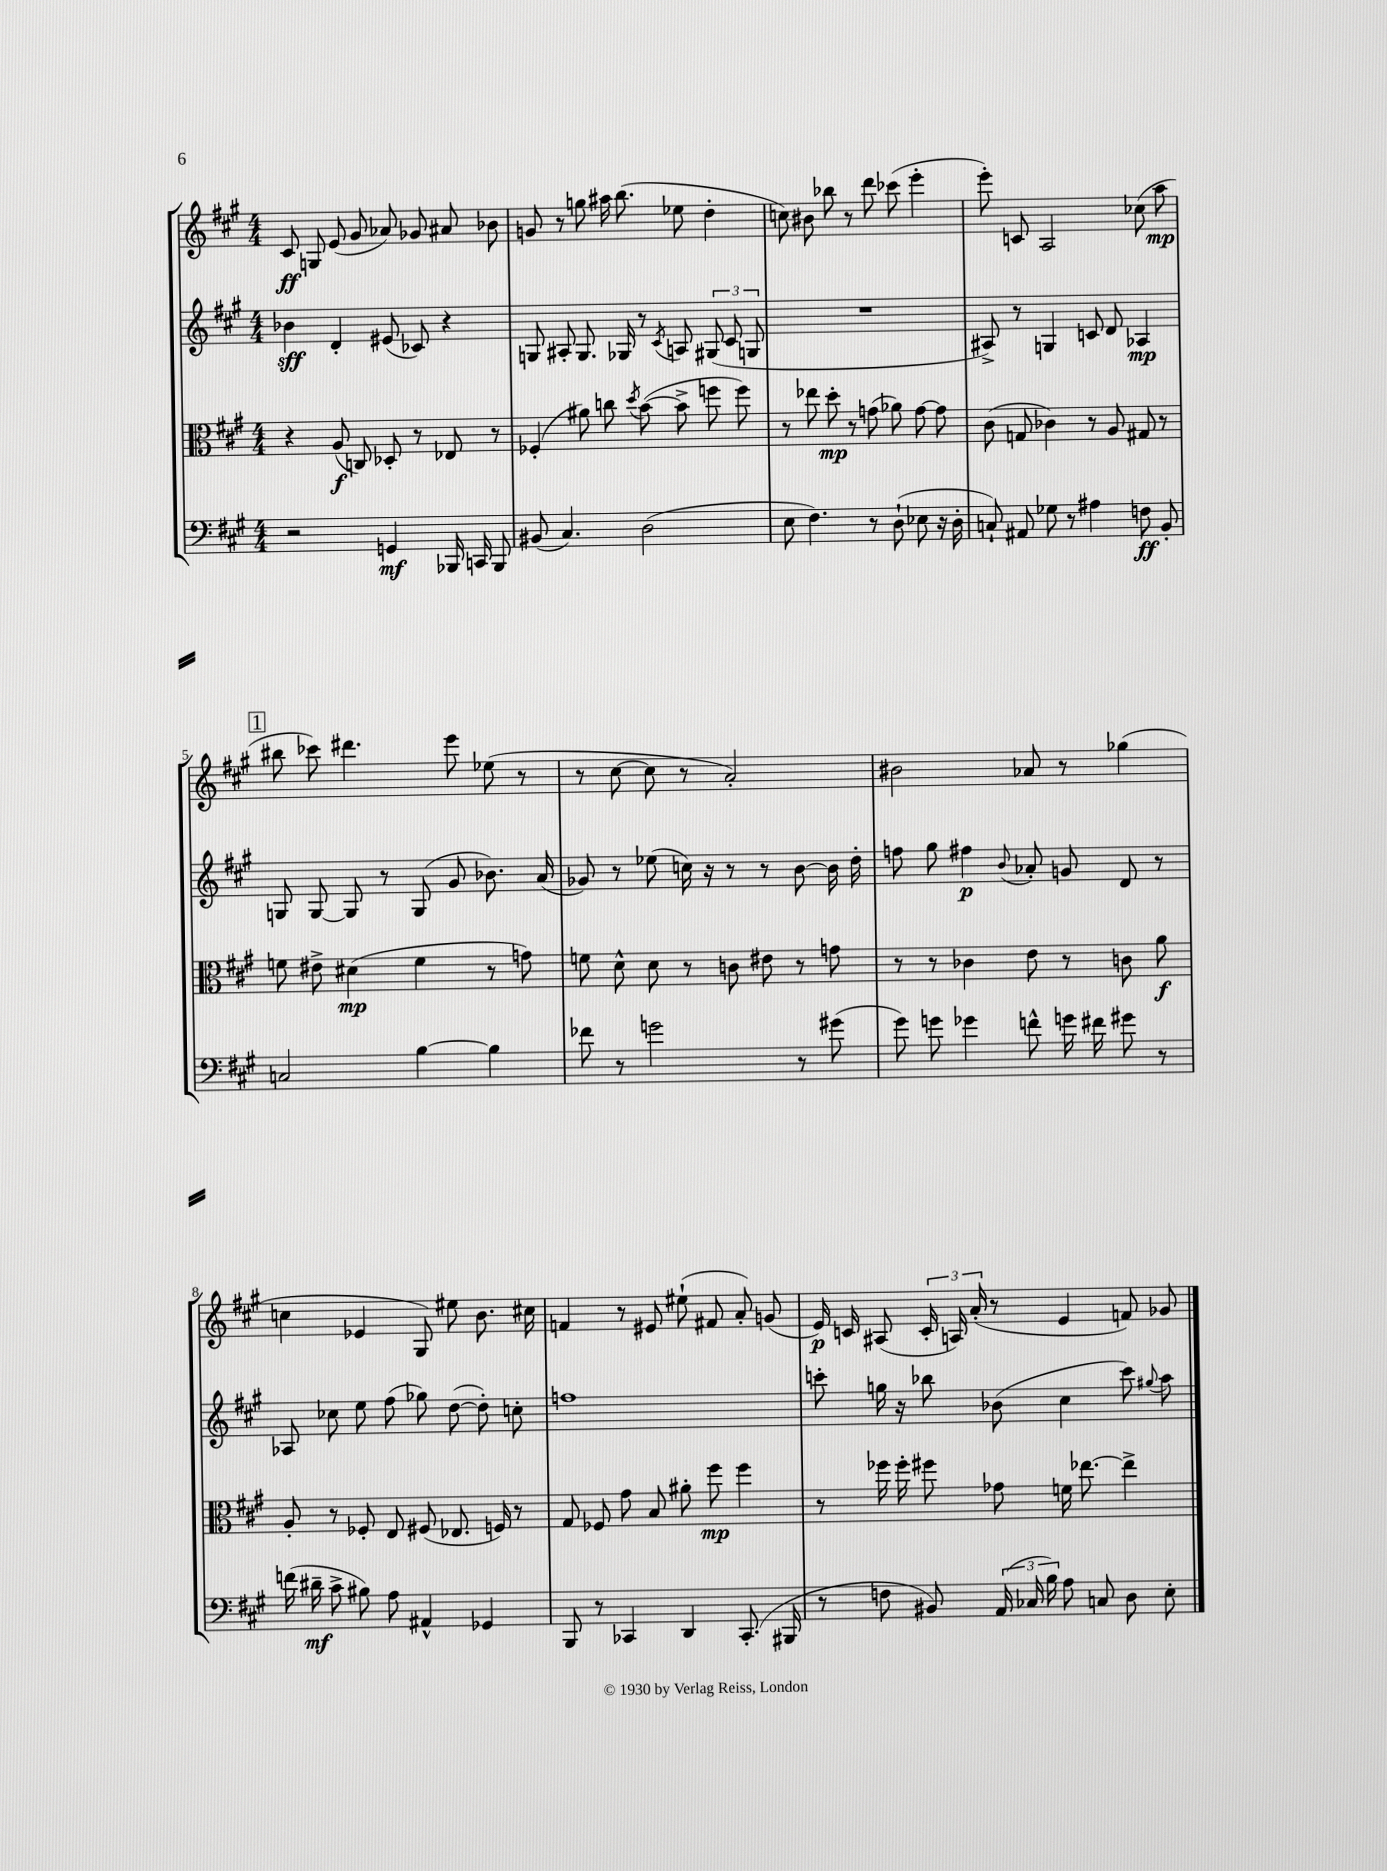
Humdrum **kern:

**kern	**kern	**kern	**kern
*staff4	*staff3	*staff2	*staff1
*clefF4	*clefC3	*clefG2	*clefG2
*k[f#c#g#]	*k[f#c#g#]	*k[f#c#g#]	*k[f#c#g#]
*M4/4	*M4/4	*M4/4	*M4/4
2r	4r	4b-	8c#
.	.	.	8G
.	(8A	4d'	(8e
.	8C)	.	8g#
4GG	8D-'	(8e#	8a-)
.	8r	8c-)	8g-
16BBB-	8E-	4r	8a#
16CC	.	.	.
8BBB-	8r	.	8b-
=	=	=	=
(8BB#	(4F-'	8G	8g
4.C#)	.	8A#'	8r
.	8a#)	8.G	8gg
.	8cc	.	16aa#
.	.	16G-	(8.bb
.	8qdd	.	.
(2D	([8b	8r	.
.	.	8qc#	.
.	8b^]	8A	8ee-
.	8ff	(12G#	4dd'
.	.	12c#	.
.	8ff)	.	.
.	.	12G	.
=	=	=	=
8E	8r	1r	8cc)
4.F#)	8ee-	.	8b#
.	8dd'	.	8bb-
.	8r	.	8r
8r	(8g	.	8ddd
(8D`	8a-)	.	(8ccc-
8E-	[8g	.	4eee'
16r	8g]	.	.
16D'	.	.	.
=	=	=	=
8C`)	(8c#	8A#^)	8eee')
8AA#	8G	8r	8c
8G-	4c-)	4G	2A
8r	.	.	.
4A#	8r	8c	.
.	8A	8d	.
8F	8G#	4A-	(8cc-
8BB'	8r	.	8aa
=	=	=	=
2C	8f	8G	8bb#
.	8e#^	[8G	8ccc-)
.	(4d#	8G]	4.ddd#
.	.	8r	.
[4B	4f	(8G	.
.	.	8g#	8eee
4B]	8r	8.b-)	(8ee-
.	8g)	.	8r
.	.	(16a	.
=	=	=	=
8f-	8f	8g-)	8r
8r	8d^^	8r	[8cc#
2g	8d	(8ee-	8cc#]
.	8r	16cc)	8r
.	.	16r	.
.	8c	8r	2a')
.	8e#	8r	.
8r	8r	[8b	.
(8g#	8g	16b]	.
.	.	16dd'	.
=	=	=	=
8g#)	8r	8ff	2b#
8g	8r	8gg#	.
4g-	4c-	4ff#	.
.	.	8qqb	.
8f^^	8e	8a-'	8a-
16g	8r	8g	8r
16f#	.	.	.
8g#	8c	8d	(4gg-
8r	8a	8r	.
=	=	=	=
(16f	8A'	8A-	4cc
16d#~	.	.	.
8c#^	8r	8cc-	.
8B#)	8F-'	8ee	4e-
8A	8E	(8ff#	.
4AA#^^	(8F#	8gg-)	8G#)
.	8.E-	([8dd	8ee#
4GG-	.	8dd'])	8.b
.	16F)	.	.
.	8r	8cc'	.
.	.	.	16cc#
=	=	=	=
8BBB	8G#	1ff	4f
8r	8F-	.	.
4CC-	8g#	.	8r
.	8B	.	8e#
4DD	8a#'	.	(8ee#`
.	8ff#	.	8f#
(8.CC-'	4ff#	.	8a')
.	.	.	(8g
16BBB#	.	.	.
=	=	=	=
8r	8r	8ccc'	16e)
.	.	.	16c
8F	16ff-	16gg	(8A#
.	16ff-'	16r	.
8BB#)	8ff#	8bb-	24c'
.	.	.	24A)
.	.	.	(24a'
(24AA	8g-	(8b-	8r
24C-	.	.	.
24B)	.	.	.
8A	16f	4cc#	4e
.	[8.ee-	.	.
8C	.	.	.
8D	4ee-^]	8ccc)	8f)
.	.	8qqgg#	.
8E'	.	8aa	8g-
==	==	==	==
*-	*-	*-	*-
